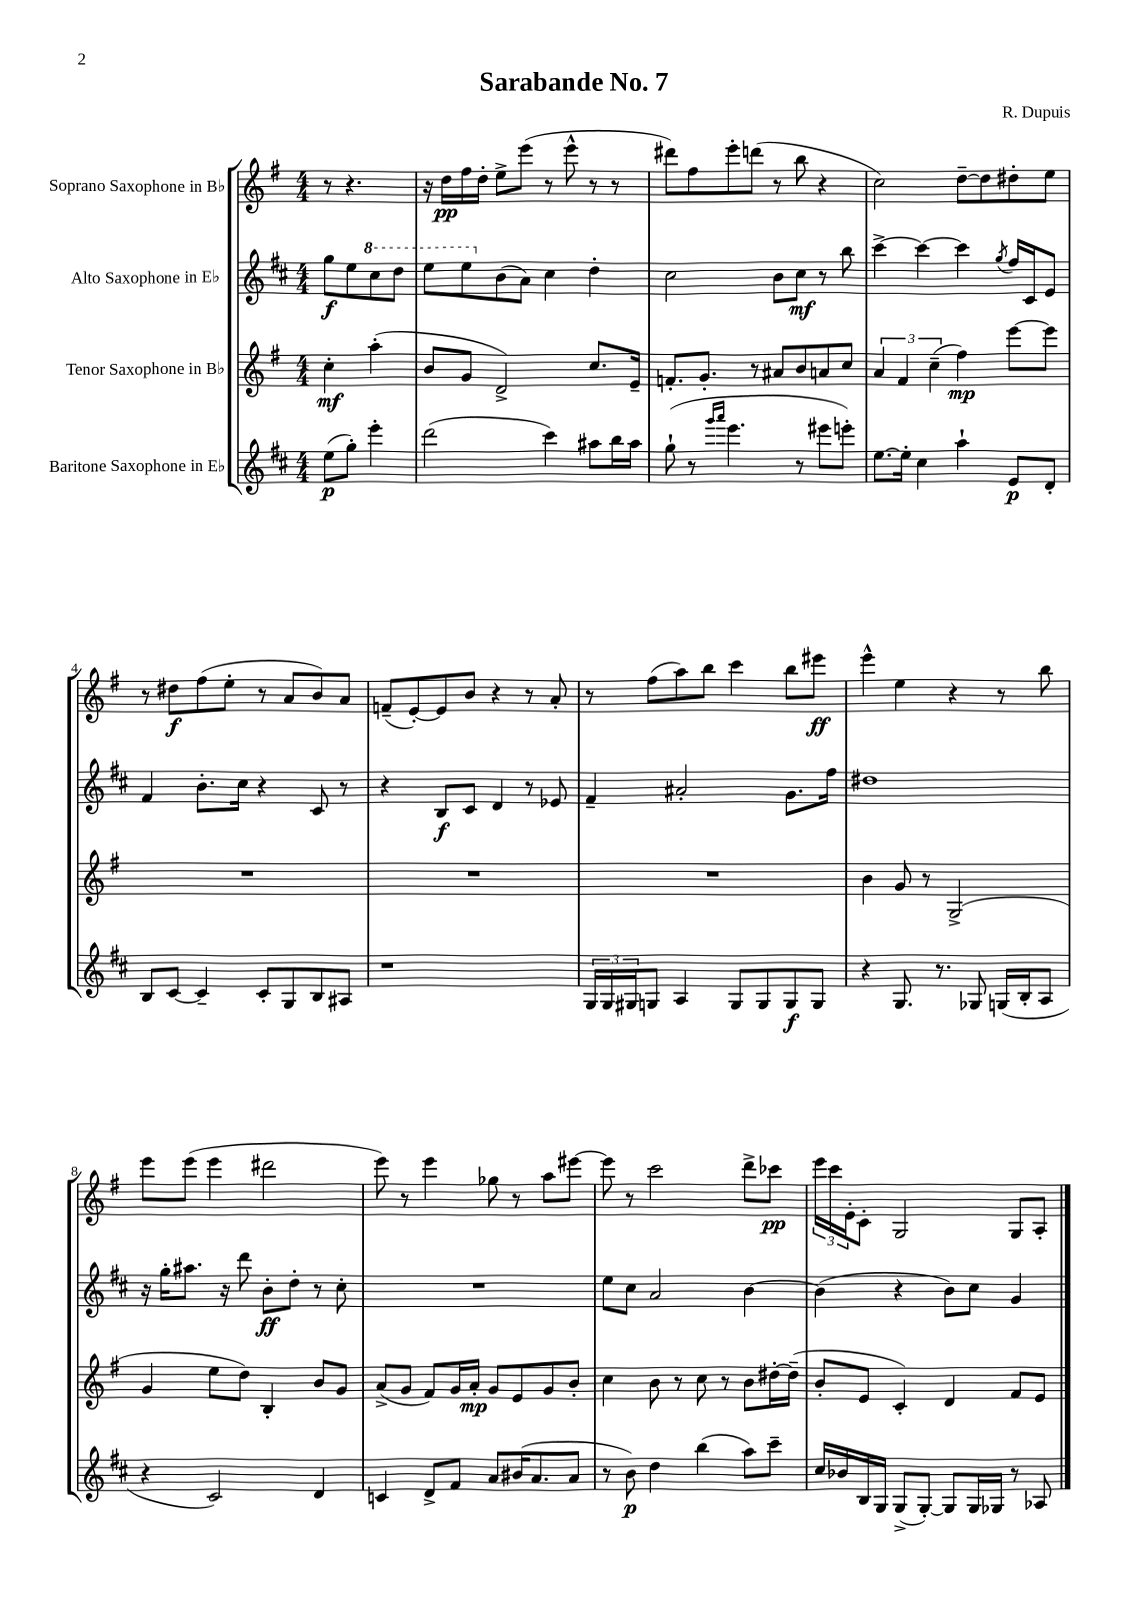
\header { title = "Sarabande No. 7" composer = "R. Dupuis" }
<<
\new StaffGroup <<
\new Staff = "s0" \with { instrumentName = "Soprano Saxophone in Bb" } {
    \clef treble \key g \major \numericTimeSignature \time 4/4 \partial 2
    r8 r4. |
    r16 d''16\pp fis''16 d''16-. e''8-> e'''8( r8 e'''8-^ r8 r8 |
    dis'''8) fis''8 e'''8-. d'''8( r8 b''8 r4 |
    c''2) d''8~-- d''8 dis''8-. e''8 |
    r8 dis''8\f fis''8( e''8-. r8 a'8 b'8) a'8 |
    f'8--( e'8~-.) e'8 b'8 r4 r8 a'8-. |
    r8 fis''8( a''8) b''8 c'''4 b''8 eis'''8\ff |
    e'''4-^ e''4 r4 r8 b''8 |
    e'''8 e'''8( e'''4 dis'''2 |
    e'''8) r8 e'''4 ges''8 r8 a''8 eis'''8~ |
    eis'''8 r8 c'''2 d'''8-> ces'''8\pp |
    \tuplet 3/2 { e'''16 c'''16 e'16-. } c'8-. g2 g8 a8-. \bar "|." |
}
\new Staff = "s1" \with { instrumentName = "Alto Saxophone in Eb" } {
    \clef treble \key d \major \numericTimeSignature \time 4/4 \partial 2
    g''8\f e''8 \ottava #1 cis'''8 d'''8 |
    e'''8 e'''8 \ottava #0 b'8( a'8) cis''4 d''4-. |
    cis''2 b'8 cis''8\mf r8 b''8 |
    cis'''4~-> cis'''4~ cis'''4 \acciaccatura { g''8 } fis''16 cis'16 e'8 |
    fis'4 b'8.-. cis''16 r4 cis'8 r8 |
    r4 b8\f cis'8 d'4 r8 ees'8 |
    fis'4-- ais'2-. g'8. fis''16 |
    dis''1 |
    r16 g''16-. ais''8. r16 d'''8 b'8-.\ff d''8-. r8 cis''8-. |
    R1 |
    e''8 cis''8 a'2 b'4~ |
    b'4( r4 b'8) cis''8 g'4 \bar "|." |
}
\new Staff = "s2" \with { instrumentName = "Tenor Saxophone in Bb" } {
    \clef treble \key g \major \numericTimeSignature \time 4/4 \partial 2
    c''4-.\mf a''4-.( |
    b'8 g'8 d'2->) c''8. e'16-- |
    f'8.-. g'8.-. r8 ais'8 b'8 a'8 c''8 |
    \tuplet 3/2 { a'4 fis'4 c''4--( } fis''4\mp) e'''8~ e'''8 |
    R1 |
    R1 |
    R1 |
    b'4 g'8 r8 g2->( |
    g'4 e''8 d''8) b4-. b'8 g'8 |
    a'8->( g'8 fis'8) g'16 a'16-.\mp g'8 e'8 g'8 b'8-. |
    c''4 b'8 r8 c''8 r8 b'8 dis''16~-. dis''16--( |
    b'8-. e'8 c'4-.) d'4 fis'8 e'8 \bar "|." |
}
\new Staff = "s3" \with { instrumentName = "Baritone Saxophone in Eb" } {
    \clef treble \key d \major \numericTimeSignature \time 4/4 \partial 2
    e''8\p( g''8-.) e'''4-. |
    d'''2( cis'''4) ais''8 b''16 ais''16 |
    g''8-!( r8 \grace { g'''16 a'''16 } e'''4. r8 eis'''8 e'''8-.) |
    e''8.~ e''16-. cis''4 a''4-! e'8\p d'8-. |
    b8 cis'8~ cis'4-- cis'8-. g8 b8 ais8 |
    r1 |
    \tuplet 3/2 { g16 g16 gis16 } g8 a4 g8 g8 g8\f g8 |
    r4 g8. r8. ges8 g16( b16-. a8 |
    r4 cis'2) d'4 |
    c'4 d'8-> fis'8 a'8 bis'16( a'8. a'8 |
    r8 b'8\p) d''4 b''4( a''8) cis'''8-- |
    cis''16 bes'16 b16 g16 g8->( g8~-.) g8 g16 ges16 r8 aes8 \bar "|." |
}
>>
>>
